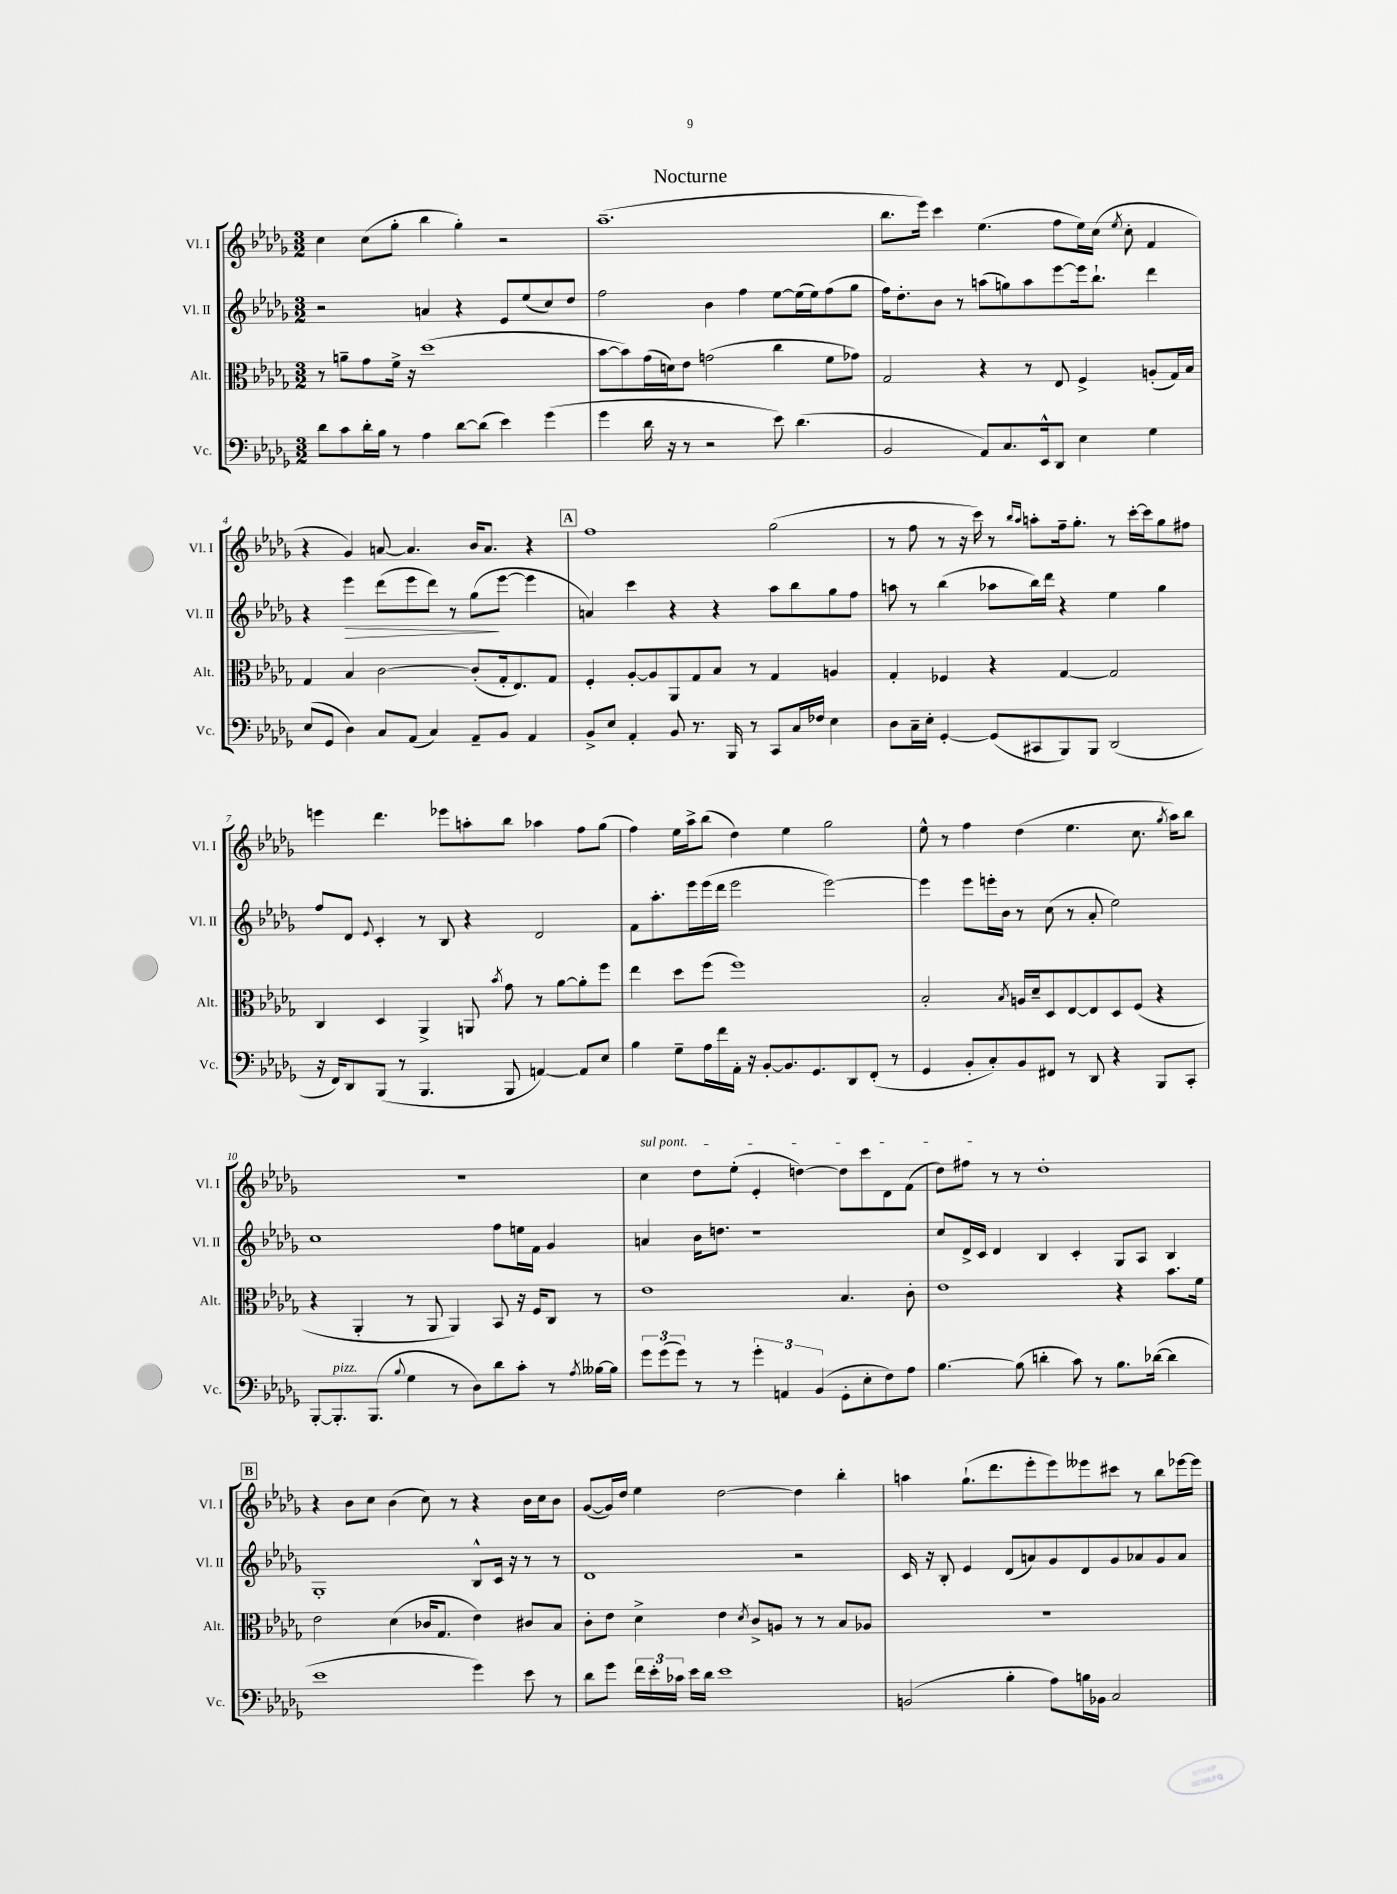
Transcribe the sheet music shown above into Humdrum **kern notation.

**kern	**kern	**kern	**dynam	**kern
*part4	*part3	*part2	*part2	*part1
*staff4	*staff3	*staff2	*staff2	*staff1
*I"Vc.	*I"Alt.	*I"Vl. II	*	*I"Vl. I
*I'Vc.	*I'Alt.	*I'Vl. II	*	*I'Vl. I
*clefF4	*clefC3	*clefG2	*	*clefG2
*k[b-e-a-d-g-]	*k[b-e-a-d-g-]	*k[b-e-a-d-g-]	*	*k[b-e-a-d-g-]
*M3/2	*M3/2	*M3/2	*	*M3/2
=1	=1	=1	=1	=1
8d-\L	8r	2r	.	4cc\
8c\	8an~\L	.	.	.
16d-'\L	8g-\	.	.	(8cc\L
16B-\JJ	.	.	.	.
8r	16f^\Jk	.	.	8gg-'\J
.	16r	.	.	.
4A-\	(1dd-	4an/	.	4bb-\
[8d-\L	.	4r	.	4gg-'\)
(8d-\J]	.	.	.	.
4e-\)	.	8e-/L	.	2r
.	.	(8ee-/	.	.
(4g-\	.	8cc/)	.	.
.	.	8dd-/J	.	.
=2	=2	=2	=2	=2
4g-\	[8b-\L	2ff\	.	(1.aa-~
.	8b-\])	.	.	.
16d-\	(16g-\L	.	.	.
16r	16dn\J)	.	.	.
8r	8e-\J	.	.	.
2r	(2gn\	4b-\	.	.
.	.	4ff\	.	.
8e-\)	4cc\	[8ee-\L	.	.
(4.d-\	.	(16ee-\L]	.	.
.	.	16ee-\J)	.	.
.	8f\L	(8ff\	.	.
.	8g-X\J)	8gg-\J	.	.
=3	=3	=3	=3	=3
2BB-/	2G-/	16ff\KL)	.	8.bb-\L
.	.	8.dd-'\	.	.
.	.	.	.	16eee-\Jk)
.	.	8b-\J	.	4ccc\
.	.	8r	.	.
8AA-/L)	4r	(8aan\L	.	(4.ee-\
8.C/	.	8ggn\)	.	.
.	8r	8aa\	.	.
16EE-^^/k	.	.	.	.
8DD-/J	8E-/	[8eee-\	.	8ff\L
4E-\	4F^/	16eee-\k]	.	16ee-\L)
.	.	8.bb-`\J	.	(16cc\JJ
.	.	.	.	8qee-/
.	.	.	.	8cc'\
4G-\	(8An'/L	4ddd-\	.	4f/
.	16G-/L)	.	.	.
.	16B-/JJ	.	.	.
!!LO:LB:g=z
=4	=4	=4	=4	=4
(8E-/L	4G-/	4r	.	4r
8GG-/J	.	.	.	.
!	!	!	!LO:HP:b	!
4D-\)	4B-/	4eee-\	>	4g-/)
8C/L	[2c\	(8ddd-\L	.	[8an/
(8AA-/J	.	8eee-\	.	4.a/]
4C/)	.	8ddd-\J)	.	.
.	.	8r	.	.
8AA-~/L	(8c'/L]	(8gg-\L	.	16b-/KL
.	.	.	.	8.a/J
8BB-/J	16G-'/k	[8eee-\J	]	.
.	8.E-/)	.	.	.
4AA-/	.	4eee-\]	.	4r
.	8G-/J	.	.	.
!!LO:REH:place=s1:t=A
=5	=5	=5	=5	=5
8BB-^/L	4F'/	4an/)	.	1ff
8E-/J	.	.	.	.
4AA-'/	[8A-'/L	4ccc\	.	.
.	8A-/]	.	.	.
8BB-/	8AA-/	4r	.	.
8.r	8G-/	.	.	.
.	8B-/J	4r	.	.
16BBB-/	.	.	.	.
8r	8r	.	.	.
8CC/L	4G-/	8aa-\L	.	(2gg-\
16C/L	.	8bb-\	.	.
16F-X/JJ	.	.	.	.
4E-\	4An/	8gg-\	.	.
.	.	8ff\J	.	.
=6	=6	=6	=6	=6
8D-\L	4G-'/	8aan\	.	8r
16C~\L	.	8r	.	8ff\
16E-'\JJ	.	.	.	.
[4GG-'/	4F-X/	(4bb-\	.	8r
.	.	.	.	16r
.	.	.	.	16ccc\)
(8GG-/L]	4r	8aa-X\L	.	8r
.	.	.	.	16qqbb-/LL
.	.	.	.	16qqaa-/JJ
8CC#X/	.	16bb-\L)	.	8aan'\L
.	.	16ddd-\JJ	.	.
8BBB-/)	[4G-/	4r	.	16ff~\k
.	.	.	.	8.gg-'\J
8BBB-/J	.	.	.	.
(2DD-/	2G-/]	4ee-\	.	8r
.	.	.	.	[16ccc'\LL
.	.	.	.	16ccc\J]
.	.	4gg-\	.	8gg-\
.	.	.	.	8ff#X\J
!!LO:LB:g=z
=7	=7	=7	=7	=7
16r	4C/	8ff/L	.	4eeen\
16FF/KL)	.	.	.	.
8DD-/	.	8d-/J	.	.
.	.	8qqe-/	.	.
(8BBB-/J	4D-/	4c'/	.	4.ddd-\
8r	.	.	.	.
4.BBB-/	4AA-^/	8r	.	.
.	.	8B-/	.	8eee-X\L
.	8AAn/	4r	.	8aan'\
.	8qb-/	.	.	.
8BBB-/	8g-\	.	.	8bb-\J
[4AAn/)	8r	2d-/	.	4aa-X\
.	[8a-\L	.	.	.
8AA/L]	8a-'\]	.	.	8ff\L
8E-/J	8ff\J	.	.	(8gg-\J
=8	=8	=8	=8	=8
4B-\	4ee-\	8f\L	.	4ff\)
.	.	8.aa-'\	.	.
8G-~\L	8dd-\L	.	.	16ee-\LL
.	.	16eee-\L	.	16aa-^\J
16A-\L	(8ff\J	(16eee-\	.	(8bb-\J
16f\	.	16ddd-\JJ	.	.
16AA-'\JJ	1ff)	2eee-\	.	4dd-\)
16r	.	.	.	.
[8BB-'/L	.	.	.	.
8.BB-/]	.	.	.	4ee-\
8.GG-/	.	.	.	.
.	.	[2eee-\)	.	2gg-\
8DD-/	.	.	.	.
(8FF'/J	.	.	.	.
8r	.	.	.	.
=9	=9	=9	=9	=9
4GG-/	2B-'/	4eee-\]	.	8ee-^^\
.	.	.	.	8r
8BB-'/L	.	8eee-\L	.	4ff\
8C'/)	.	16eeen'\L	.	.
.	.	16b-\JJ	.	.
.	8qB-/	.	.	.
8BB-/	16An/LL	8r	.	(4dd-\
.	16d-~/J	.	.	.
8FF#X/J	8D-/	(8cc\	.	.
8r	[8E-/	8r	.	4.ee-\
8DD-/	8E-/]	8a-'/	.	.
4r	8D-/	2ee-\)	.	.
.	(8F/J	.	.	8.cc\
8BBB-/L	4r	.	.	.
.	.	.	.	8qgg-/
.	.	.	.	16aa-\KL)
8CC'/J	.	.	.	8bb-\J
!!LO:LB:g=z
=10	=10	=10	=10	=10
[8BBB-'/L	4r	1cc	.	1.r
!LO:TX:a:i:t=pizz.	!	!	!	!
8.BBB-'/]	.	.	.	.
.	4AA-'/	.	.	.
(8.BBB-/J	.	.	.	.
8qqB-/	.	.	.	.
4G-\	8r	.	.	.
.	8AA-/	.	.	.
8r	4AA-/)	.	.	.
8D-\L)	.	.	.	.
8d-\	8BB-/	8ff\L	.	.
8c'\J	16r	16een\L	.	.
.	16F/KL	16f\JJ	.	.
8r	8C/J	4g-/	.	.
8qA-/	.	.	.	.
[16B--X\LL	8r	.	.	.
16B--\JJ]	.	.	.	.
=11	=11	=11	=11	=11
!	!	!	!	!LO:TX:a:i:t=sul pont.
12g-\L	1e-	4an/	.	4cc\
(12g-\	.	.	.	.
12g-\J)	.	.	.	.
8r	.	16b-\KL	.	8dd-\L
.	.	8.ddn\J	.	.
8r	.	.	.	(8ee-'\J
6g-'\	.	1r	.	4e-'/
6AAn/	.	.	.	.
.	.	.	.	[4ddn\)
(6BB-/	.	.	.	.
8GG-'\L	4.B-/	.	.	8dd\L]
8E-'\	.	.	.	8ccc\
8F\)	.	.	.	8d-\
8A-\J	8c'\	.	.	(8f\J
=12	=12	=12	=12	=12
[4.B-\	1e-	8cc/L	.	8dd-\L)
.	.	16d-^/L	.	8ff#X\J
.	.	16c/JJ	.	.
.	.	4d-/	.	8r
(8B-\]	.	.	.	8r
4dn'\	.	4B-/	.	1dd-'
8c\)	.	4c'/	.	.
8r	.	.	.	.
8.B-\L	4r	8G-/L	.	.
.	.	8A-/J	.	.
([16d-X\Jk	.	.	.	.
4d-\]	8.b-\L	4B-/	.	.
.	16f\Jk	.	.	.
!!LO:LB:g=z
!!LO:REH:place=s1:t=B
=13	=13	=13	=13	=13
1e-	2e-\	1G-'	.	4r
.	.	.	.	8b-\L
.	.	.	.	8cc\J
.	(4d-\	.	.	(4b-\
.	16c-X/KL	.	.	8cc\)
.	8.G-/J	.	.	.
.	.	.	.	8r
4g-\)	4e-\)	8B-^^/L	.	4r
.	.	16c/Jk	.	.
.	.	16r	.	.
8e-\	8c#X/L	8r	.	16b-\LL
.	.	.	.	16cc\J
8r	8B-/J	8r	.	8b-\J
=14	=14	=14	=14	=14
8d-\L	8c'\L	1d-	.	([8g-/L
8g-\J	8e-\J	.	.	16g-/L])
.	.	.	.	16dd-/JJ
24f\LL	4d-^\	.	.	4ee-\
24e-'\	.	.	.	.
24c-X\JJ	.	.	.	.
16e-\LL	.	.	.	.
16d-\JJ	.	.	.	.
1e-	4e-\	.	.	[2dd-\
.	8qd-/	.	.	.
.	8c^/L	.	.	.
.	8An/J	.	.	.
.	8r	2r	.	4dd-\]
.	8r	.	.	.
.	8B-/L	.	.	4bb-'\
.	8A-X/J	.	.	.
=15	=15	=15	=15	=15
(2BBn/	1.r	16c/	.	4aan\
.	.	16r	.	.
.	.	8B-'/	.	.
.	.	4e-/	.	(8.gg-`\L
.	.	.	.	8.ddd-\
4B-'\	.	(8d-/L	.	.
.	.	8an/)	.	8eee-'\
8A-\L)	.	8g-/	.	8eee-\)
16Bn\L	.	8d-/	.	8eee--X\
16BB-X\JJ	.	.	.	.
2C/	.	8g-/	.	8ccc#X\J
.	.	8a-X/	.	8r
.	.	8g-/	.	8bb-\L
.	.	8a-/J	.	[16eee-X\L
.	.	.	.	16eee-\JJ]
==	==	==	==	==
*-	*-	*-	*-	*-
